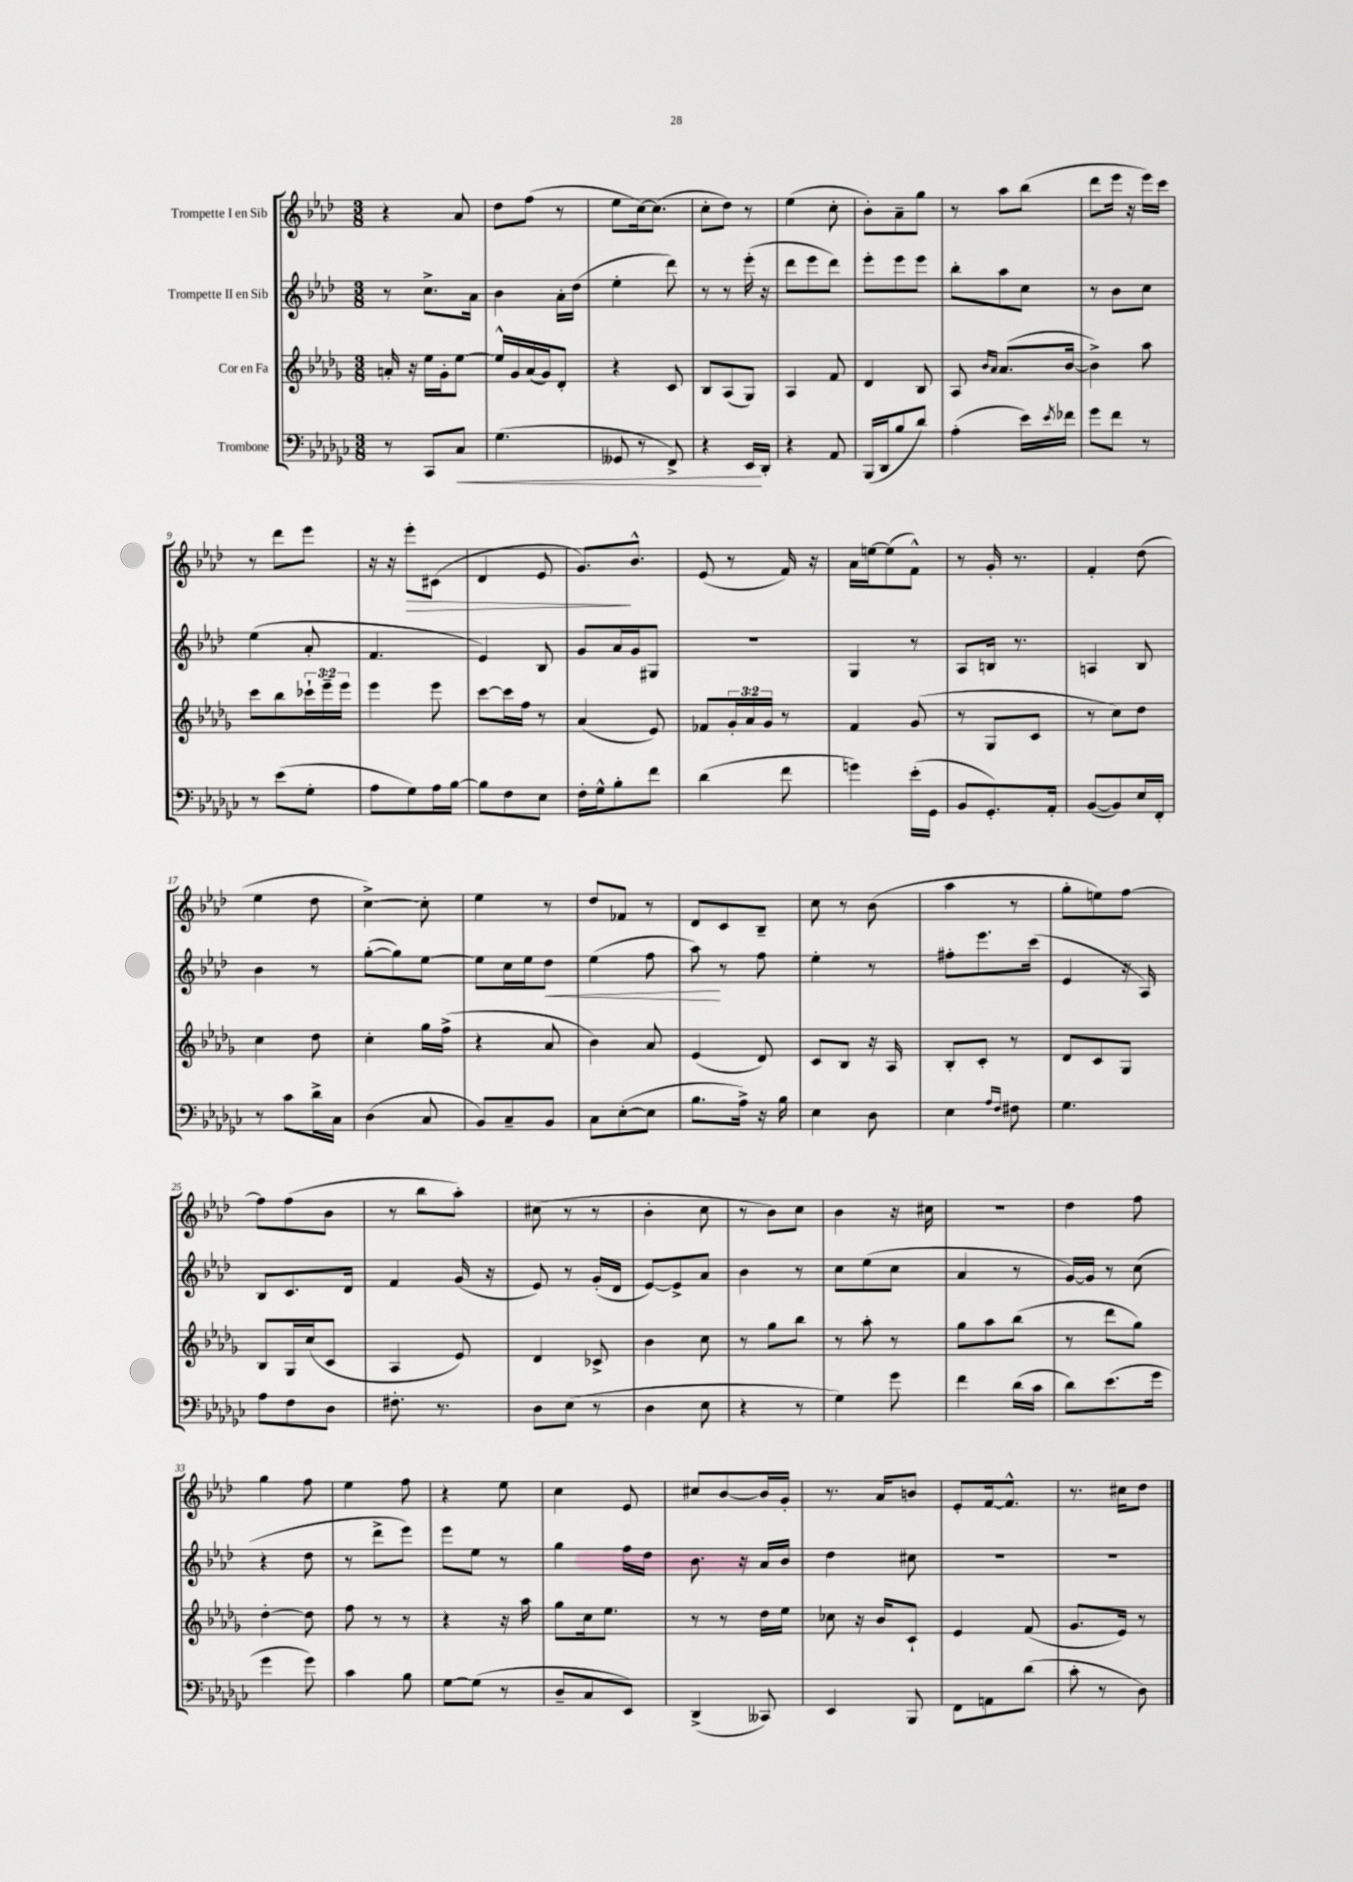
<<
\new StaffGroup <<
\new Staff = "s0" \with { instrumentName = "Trompette I en Sib" } {
    \clef treble \key aes \major \numericTimeSignature \time 3/8
    r4 aes'8 |
    des''8 f''8( r8 |
    ees''8 c''16~) c''8.( |
    c''8-. des''8) r8 |
    ees''4( c''8-. |
    bes'8-.) aes'8-- g''8 |
    r8 aes''8 bes''8( |
    des'''8 ees'''16 r16 ees'''16) c'''16 |
    r8 des'''8 ees'''8 |
    r16 r16 ees'''8-.\> cis'8( |
    des'4 ees'8 |
    g'8.\!) bes'8.-^ |
    ees'8( r8 f'16) r16 |
    aes'16 e''16~ e''8( f'8-^) |
    r8 g'16-. r8. |
    f'4-. des''8( |
    ees''4 des''8 |
    c''4~->) c''8-. |
    ees''4 r8 |
    des''8 fes'8 r8 |
    des'8 c'8 bes8-- |
    c''8 r8 bes'8( |
    aes''4 r8 |
    g''8-. e''8) f''8~ |
    f''8 f''8( bes'8 |
    r8 bes''8 aes''8-.) |
    cis''8( r8 r8 |
    bes'4-. c''8 |
    r8 bes'8) c''8 |
    bes'4 r16 cis''16 |
    R4. |
    des''4 f''8 |
    g''4 f''8 |
    ees''4 f''8 |
    r4 ees''8 |
    c''4 ees'8 |
    cis''8 bes'8~ bes'16 g'16-. |
    r8. aes'16 b'8 |
    ees'8-. f'16~ f'8.-^ |
    r8. cis''16 des''8 \bar "|." |
}
\new Staff = "s1" \with { instrumentName = "Trompette II en Sib" } {
    \clef treble \key aes \major \numericTimeSignature \time 3/8
    r8 c''8.-> aes'16 |
    bes'4 aes'16-. des''16( |
    ees''4-. des'''8) |
    r8 r8 ees'''16-.( r16 |
    des'''8 ees'''8 des'''8) |
    ees'''8-. ees'''8 ees'''8 |
    bes''8-. aes''8 c''8 |
    r8 bes'8 c''8 |
    ees''4( aes'8-. |
    f'4. |
    ees'4) bes8 |
    g'8 aes'16 g'16 gis8 |
    r4. |
    g4 r8 |
    aes8 b16 r8. |
    a4 bes8 |
    bes'4 r8 |
    g''8~-.( g''8) ees''8~ |
    ees''8 c''16 ees''16 des''8\< |
    ees''4( f''8 |
    aes''8\!) r8 f''8 |
    ees''4-. r8 |
    fis''8-. ees'''8. c'''16( |
    ees'4 r16 aes16) |
    bes8 c'8. des'16 |
    f'4 g'16( r16 |
    ees'8) r8 g'16-.( des'16 |
    ees'8~) ees'8-> aes'8 |
    bes'4 r8 |
    c''8 ees''8( c''8 |
    aes'4 r8 |
    g'16~) g'16 r8 c''8( |
    r4 des''8 |
    r8 des'''8-> ees'''8) |
    ees'''8 ees''8 r8 |
    g''4 f''16 des''16 |
    bes'8. r16 aes'16 bes'16 |
    des''4 cis''8 |
    R4. |
    R4. \bar "|." |
}
\new Staff = "s2" \with { instrumentName = "Cor en Fa" } {
    \clef treble \key des \major \numericTimeSignature \time 3/8 \override Staff.TupletNumber.text = #tuplet-number::calc-fraction-text
    a'16-. r16 ees''16 ges'16-. ees''8~ |
    ees''16-^ ges'16 aes'16( ges'16) des'8-. |
    r4 c'8 |
    bes8 aes8( ges8) |
    aes4 f'8 |
    des'4 bes8 |
    aes8 \grace { bes'16 aes'16 } aes'8.( bes'16~ |
    bes'4->) aes''8 |
    c'''8 bes''8 \tuplet 3/2 { ces'''16-! ees'''16-- ees'''16 } |
    ees'''4 ees'''8 |
    c'''8~ c'''16 f''16 r8 |
    aes'4( ees'8) |
    fes'8 \tuplet 3/2 { ges'16-. aes'16 ges'16 } r8 |
    f'4 ges'8( |
    r8 ges8 c'8 |
    r8 c''8) des''8 |
    c''4 des''8 |
    c''4-. ges''16 f''16->( |
    r4 aes'8 |
    bes'4) aes'8 |
    ees'4( des'8) |
    c'8 bes8 r16 aes16 |
    bes8-. c'8-. r8 |
    des'8 c'8 ges8 |
    bes8 ges16 c''16( c'8 |
    aes4 ees'8) |
    des'4 ces'8-> |
    bes'4 c''8 |
    r8 ges''8 bes''8 |
    r8 aes''8-. r8 |
    ges''8 aes''8 bes''8( |
    r8 des'''8 ges''8) |
    des''4~-. des''8 |
    f''8 r8 r8 |
    r4 r16 aes''16 |
    ges''8 c''16 ees''8. |
    r8 r8 des''16 ees''16 |
    ces''8 r16 bes'16 c'8-! |
    ees'4 f'8( |
    ges'8. ees'16) r8 \bar "|." |
}
\new Staff = "s3" \with { instrumentName = "Trombone" } {
    \clef bass \key ges \major \numericTimeSignature \time 3/8
    r8 ces,8 ces8\< |
    ges4.( |
    geses,8 r8 f,8->) |
    r4 ees,16\! des,16-. |
    r4 aes,8 |
    bes,,16( des,16 bes8 des'8) |
    aes4-.( ees'16) \acciaccatura { ees'8 } fes'16 |
    ges'8 f'8 r8 |
    r8 ees'8( ges8-. |
    aes8 ges8) aes16 bes16~ |
    bes8 f8 ees8 |
    f16-. ges16-^ bes8-. f'8 |
    des'4( f'8 |
    g'4) ees'16-.( ges,16 |
    bes,8 ges,8.-.) aes,16-. |
    bes,8~( bes,8) ees16 f,16-. |
    r8 ces'8 des'16-> ces16 |
    des4( ces8 |
    bes,8) ces8-- bes,8 |
    ces8 ees8~-.( ees8 |
    bes8. aes16->) r16 bes16 |
    ees4 des8 |
    ees4 \grace { aes16 f16 } fis8 |
    ges4. |
    aes8 f8 des8 |
    fis8.-. r8. |
    des8 ees8( r8 |
    des4 ees8 |
    r4 r8 |
    ges4) ges'8 |
    f'4 des'16( ces'16 |
    des'8) ees'8.( ges'16 |
    ges'4 ges'8) |
    ces'4 bes8 |
    ges8~ ges8( r8 |
    des8-- ces8 ees,8) |
    des,4->( ceses,8) |
    ees,4 bes,,8 |
    f,8 a,8 des'8( |
    ces'8-. r8 des8) \bar "|." |
}
>>
>>
